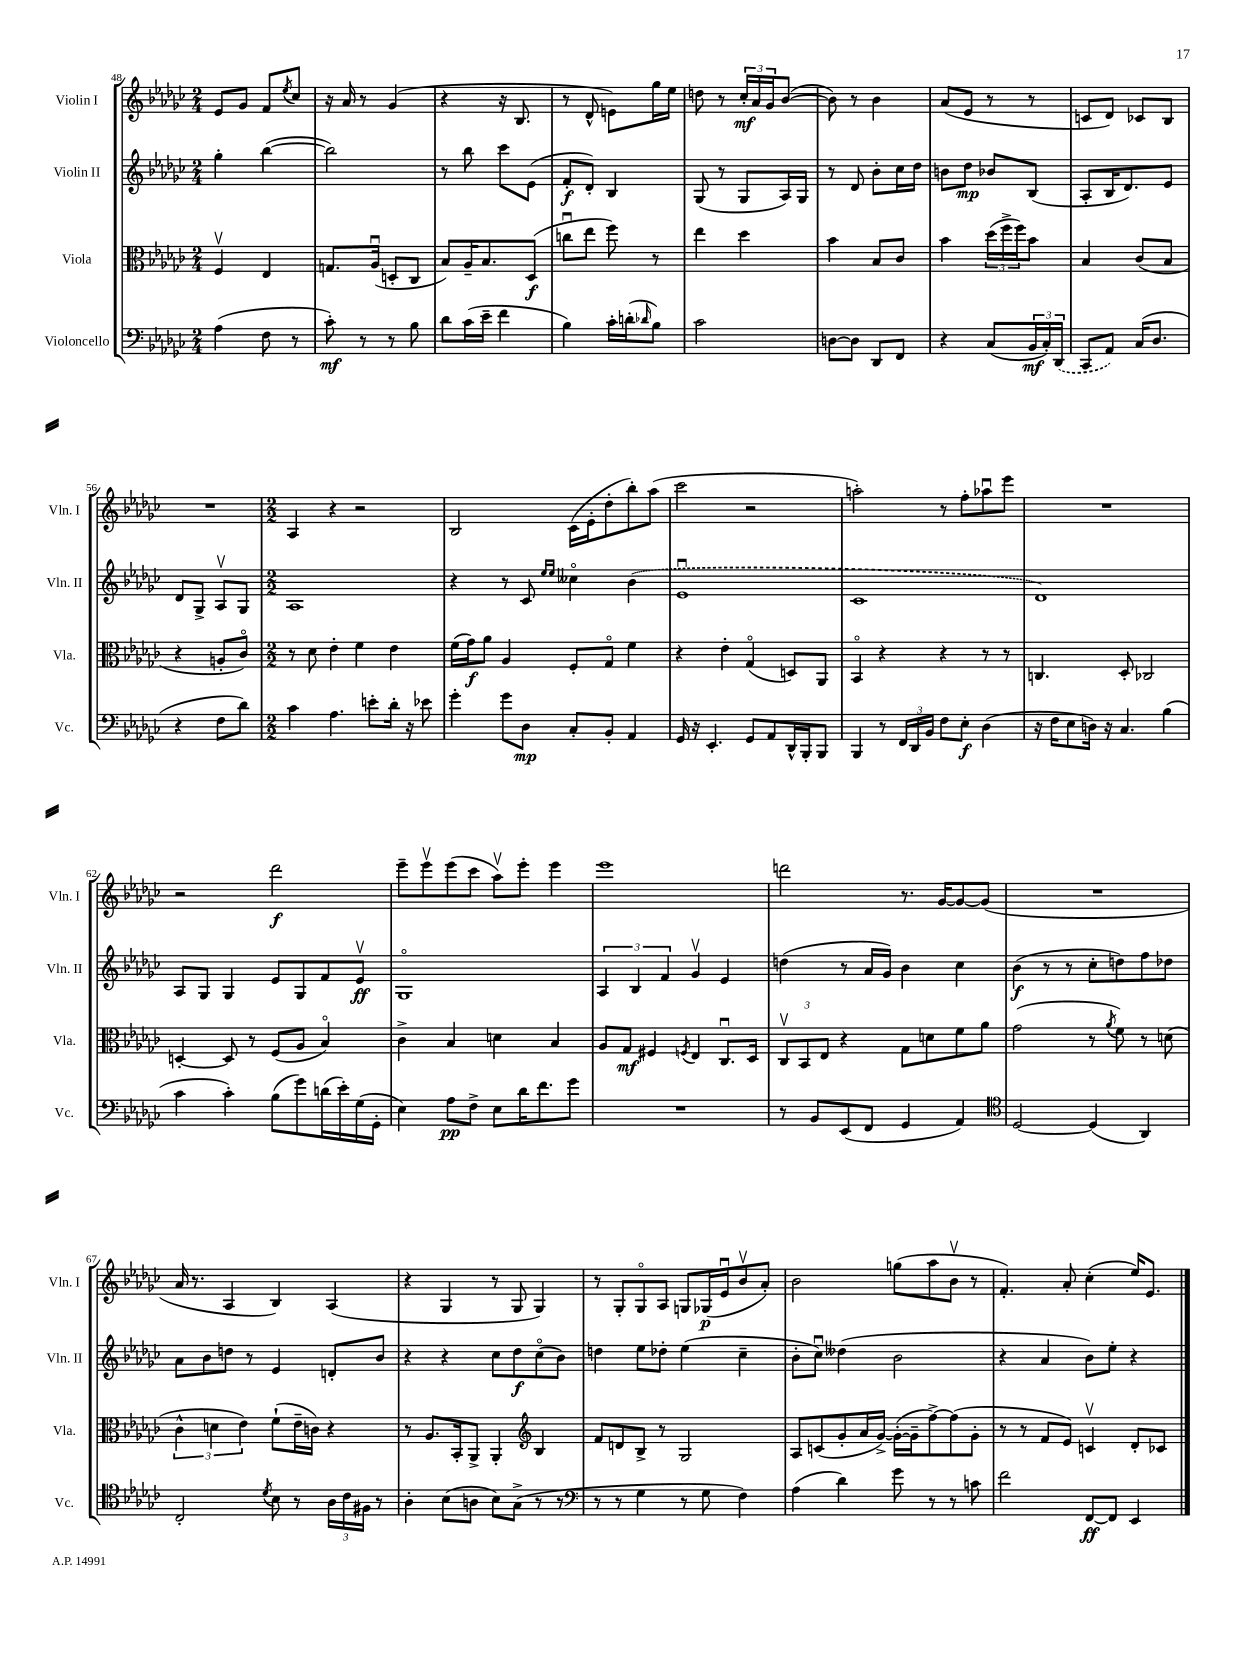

**kern	**kern	**kern	**kern
*staff4	*staff3	*staff2	*staff1
*clefF4	*clefC3	*clefG2	*clefG2
*k[b-e-a-d-g-c-]	*k[b-e-a-d-g-c-]	*k[b-e-a-d-g-c-]	*k[b-e-a-d-g-c-]
*M2/4	*M2/4	*M2/4	*M2/4
(4A-	4Fv	4gg-'	8e-
.	.	.	8g-
8F	4E-	([4bb-	8f
.	.	.	8qee-
8r	.	.	8cc-
=	=	=	=
8c-')	8.G	2bb-])	16r
.	.	.	16a-
8r	.	.	8r
.	(16A-u	.	.
8r	8D'	.	(4g-
8B-	8C-	.	.
=	=	=	=
8d-	8B-)	8r	4r
(16c-	16A-~	8bb-	.
16e-~	8.B-	.	.
4f	.	8ccc-	16r
.	.	.	8.B-
.	(8D-	(8e-	.
=	=	=	=
4B-)	8ccu	8f'	8r
.	8ee-	8d-')	8d-^^
16c-'	8ff)	4B-	8e)
(16d'	.	.	.
16qqd-	.	.	.
8B-)	8r	.	16gg-
.	.	.	16ee-
=	=	=	=
2c-	4ee-	(8G-	8dd
.	.	8r	8r
.	4dd-	8G-	24cc-'
.	.	.	24a-
.	.	.	24g-
.	.	16A-)	([8b-
.	.	16G-	.
=	=	=	=
[8D	4b-	8r	8b-])
8D]	.	8d-	8r
8DD-	8B-	8b-'	4b-
8FF	8c-	16cc-	.
.	.	16dd-	.
=	=	=	=
4r	4b-	8b	(8a-
.	.	8dd-	8e-
(8C-	(24dd-	8b-	8r
.	24ff^	.	.
.	24ff)	.	.
24BB-	8b-	(8B-	8r
24C-')	.	.	.
(24DD-	.	.	.
=	=	=	=
8CC-	4B-	8A-'	8c
8AA-)	.	16B-	8d-)
.	.	8.d-)	.
(16C-	(8c-	.	8c-
8.D-	.	.	.
.	8B-	8e-	8B-
=	=	=	=
4r	4r	8d-	2r
.	.	8G-^	.
8F	8A'	8A-v	.
8d-)	8c-o)	8G-	.
=	=	=	=
*M2/2	*M2/2	*M2/2	*M2/2
4c-	8r	1A-	4A-
.	8d-	.	.
4.A-	4e-'	.	4r
.	4f	.	2r
8e'	.	.	.
16d-'	4e-	.	.
16r	.	.	.
8e-	.	.	.
=	=	=	=
4g-'	(16f	4r	2B-
.	16g-)	.	.
.	8a-	.	.
8g-	4A-	8r	.
8D-	.	8c-	.
.	.	16qqee-	.
.	.	16qqee-	.
8C-'	8F'	4cc--o	(16c-
.	.	.	16e-'
8BB-'	8G-o	.	8dd-'
4AA-	4f	(4b-	8bb-')
.	.	.	(8aa-
=	=	=	=
16GG-	4r	1e-u	2ccc-
16r	.	.	.
4.EE-'	.	.	.
.	4e-'	.	.
8GG-	(4G-o	.	2r
8AA-	.	.	.
16DD-^^	8D)	.	.
16BBB-'	.	.	.
8BBB-	8AA-	.	.
=	=	=	=
4BBB-	4BB-o	1c-	2aa')
8r	4r	.	.
24FF	.	.	.
24DD-	.	.	.
24BB-	.	.	.
8F	4r	.	8r
8E-'	.	.	8ff'
(4D-	8r	.	8aa-u
.	8r	.	8eee-
=	=	=	=
16r	4.C	1d-)	1r
16F	.	.	.
8E-	.	.	.
16D)	.	.	.
16r	.	.	.
4.C-	8D-'	.	.
.	2C-	.	.
(4B-	.	.	.
=	=	=	=
4c-	[4D'	8A-	2r
.	.	8G-	.
4c-')	8D]	4G-	.
.	8r	.	.
(8B-	(8F	8e-	2ddd-
8g-)	8A-	8G-	.
(16d	4B-o)	8f	.
16e-')	.	.	.
(16G-	.	8e-v	.
16GG-'	.	.	.
=	=	=	=
4E-)	4c-^	1G-o	8eee-~
.	.	.	8eee-v
8A-	4B-	.	(8eee-
8F^	.	.	8ccc-
8E-	4d	.	8aa-v)
16d-	.	.	8eee-'
8.f	.	.	.
.	4B-	.	4eee-
8g-	.	.	.
=	=	=	=
1r	8A-	6A-	1eee-
.	8G-	.	.
.	.	6B-	.
.	4F#	.	.
.	.	6f	.
.	8qF	.	.
.	4E-	4g-v	.
.	8.C-u	4e-	.
.	16D-	.	.
=	=	=	=
8r	12C-v	(4dd	2ddd
.	12BB-	.	.
8BB-	.	.	.
.	12E-	.	.
(8EE-	4r	8r	.
8FF	.	16a-	.
.	.	16g-)	.
4GG-	8G-	4b-	8.r
.	8d	.	.
.	.	.	[16g-
4AA-)	8f	4cc-	8g-_
.	8a-	.	(8g-]
=	=	=	=
*clefC4	*	*	*
[2D-	(2g-	(4b-	1r
.	.	8r	.
.	.	8r	.
(4D-]	8r	8cc-'	.
.	8qa-	.	.
.	8f)	8dd)	.
4AA-)	8r	8ff	.
.	(8d	8dd-	.
=	=	=	=
2C-'	6c-^^	8a-	16a-
.	.	.	8.r
.	.	8b-	.
.	6d	.	.
.	.	8dd	4A-
.	6e-)	.	.
.	.	8r	.
8qd-	.	.	.
8B-	(8f`	4e-	4B-)
8r	16e-~	.	.
.	16c)	.	.
24A-	4r	8d'	(4A-
24c-	.	.	.
24F#	.	.	.
8r	.	8b-	.
=	=	=	=
4A-'	8r	4r	4r
.	8.A-	.	.
(8B-	.	4r	4G-
.	16BB-'	.	.
8A	8AA-^	.	.
8B-)	4AA-'	8cc-	8r
(8G-^	.	8dd-	8G-
*	*clefG2	*	*
8r	4B-	(8cc-o	4G-)
8r	.	8b-)	.
=	=	=	=
*clefF4	*	*	*
8r	8f	4dd	8r
8r	8d	.	8G-'
4G-	8B-^	8ee-	8G-o
.	8r	8dd-'	8A-
8r	2G-	(4ee-	8G
8G-	.	.	(16G-
.	.	.	16e-u
4F)	.	4cc-~	8b-v
.	.	.	8a-')
=	=	=	=
(4A-	8A-	8b-'	2b-
.	(8c	8cc-u)	.
4d-)	8g-'	(4dd--	.
.	16a-	.	.
.	[16g-^)	.	.
8g-	(16g-'_	2b-	(8gg
.	16g-~]	.	.
8r	[8ff^)	.	8aa-
8r	(8ff]	.	8b-v
8c	8g-'	.	8r
=	=	=	=
2f	8r	4r	4.f')
.	8r	.	.
.	8f	4a-	.
.	8e-)	.	8a-'
[8FF	4cv	8b-)	(4cc-'
8FF]	.	8ee-'	.
4EE-	8d-'	4r	16ee-)
.	.	.	8.e-
.	8c-	.	.
==	==	==	==
*-	*-	*-	*-
